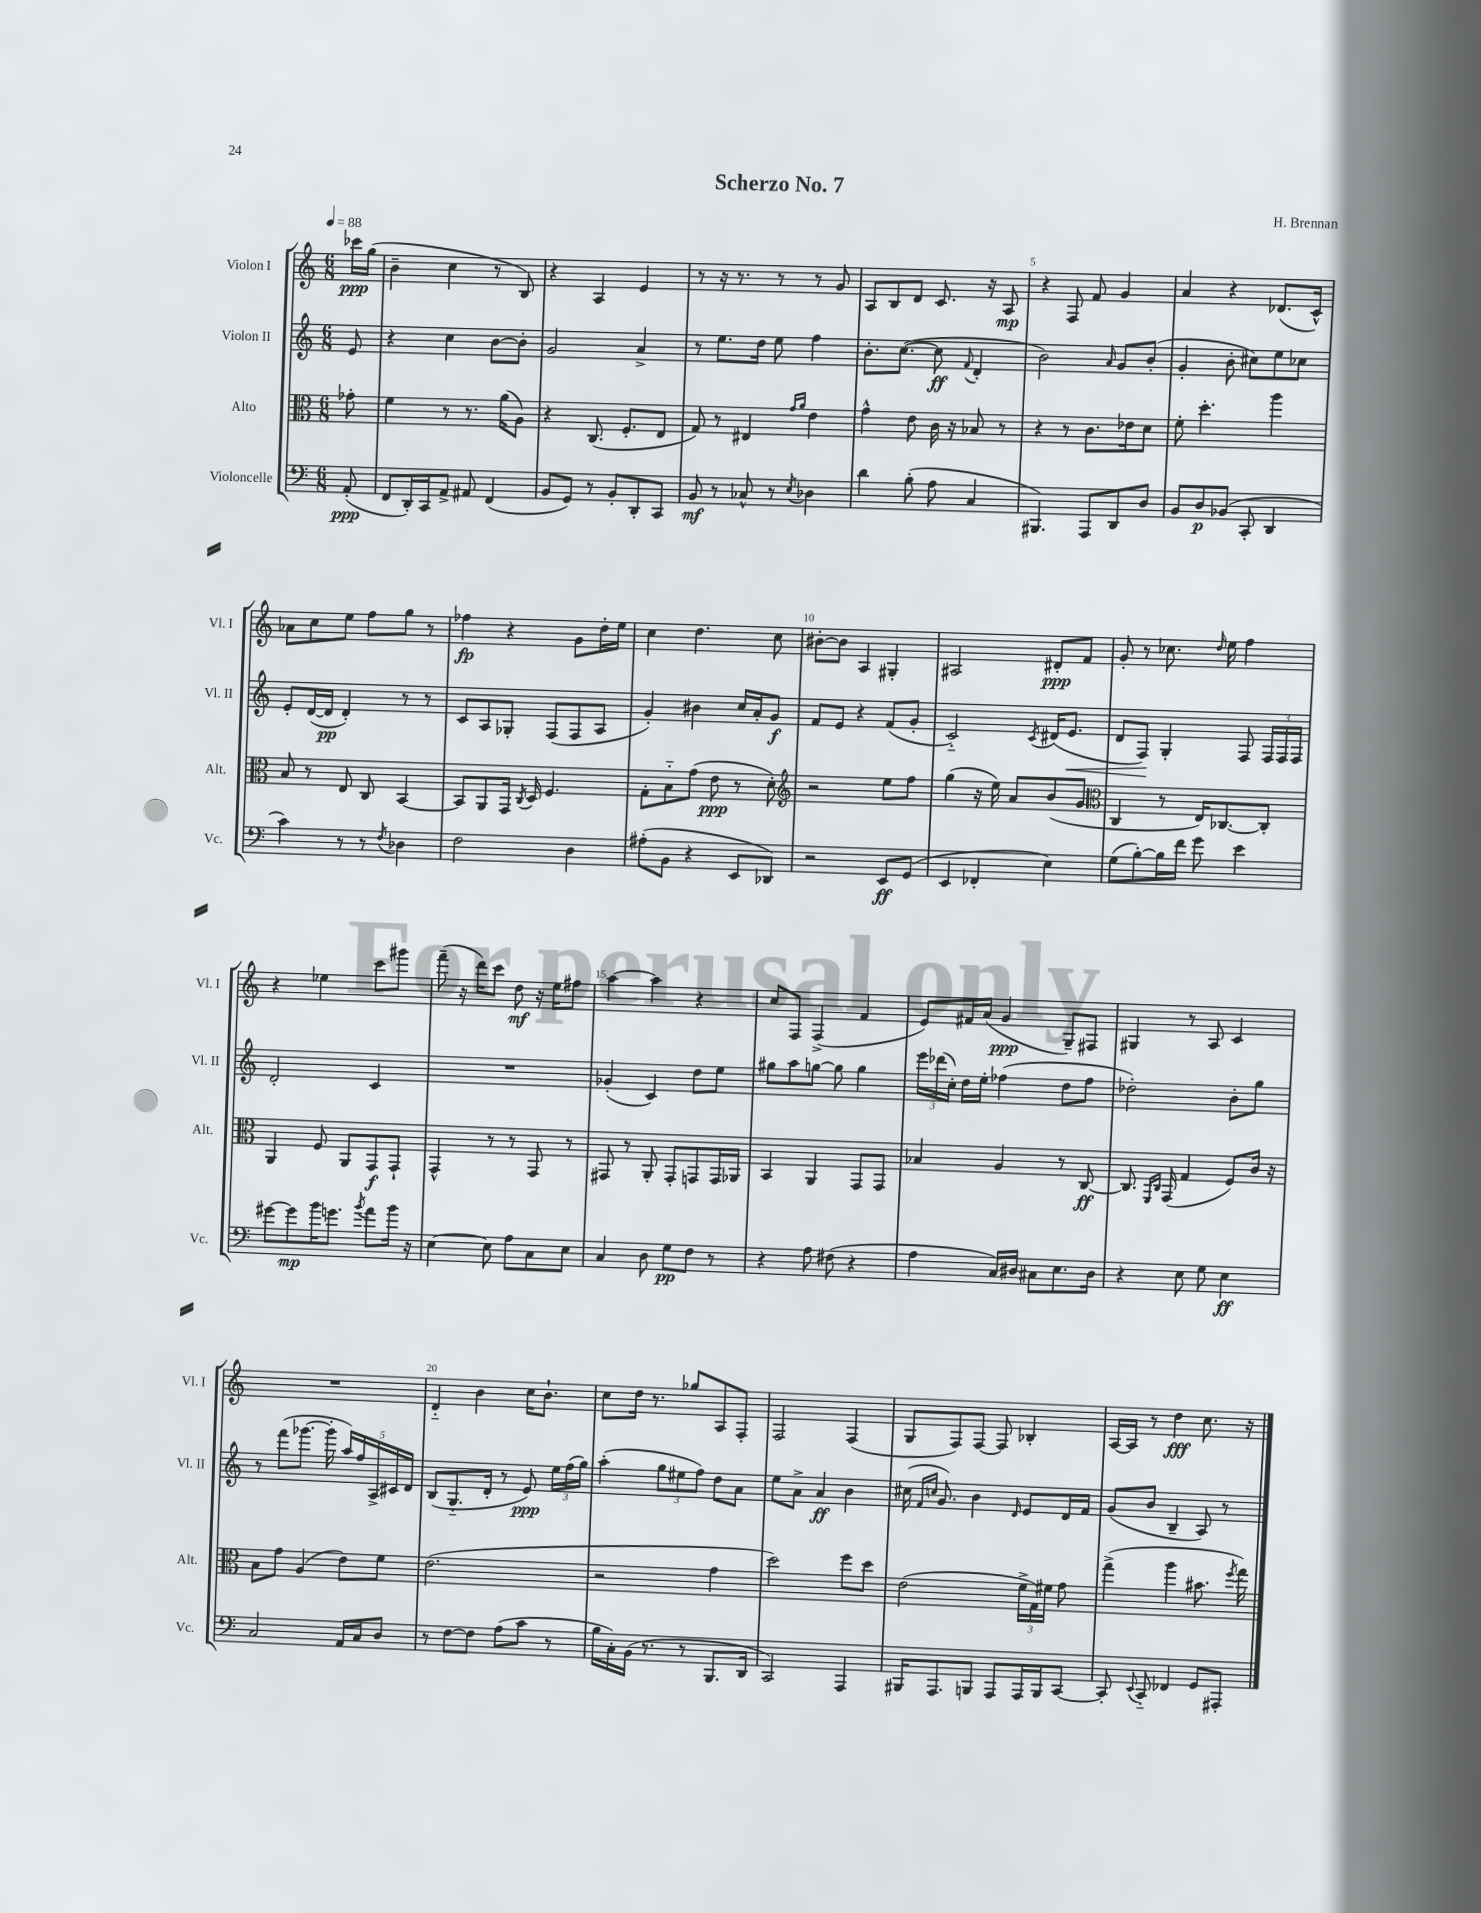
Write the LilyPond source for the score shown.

\header { title = "Scherzo No. 7" composer = "H. Brennan" }
<<
\new StaffGroup <<
\new Staff = "s0" \with { instrumentName = "Violon I" shortInstrumentName = "Vl. I" } {
    \clef treble \key c \major \numericTimeSignature \time 6/8 \partial 8 \tempo 4 = 88
    \autoBeamOff ces'''16[\ppp g''16]( |
    b'4-- c''4 r8 b8) |
    r4 a4 e'4 |
    r8 r16 r8. r8 r8 g'8 |
    a8[ b8 d'8] c'8. r16 a8\mp |
    r4 f8 f'8 g'4 |
    a'4 r4 des'8.[( c'16]-^) |
    aes'8[ c''8 e''8] f''8[ g''8] r8 |
    fes''4\fp r4 g'8[ d''16-. e''16] |
    c''4 d''4. c''8 |
    bis'8[~-. bis'8] a4 gis4-. |
    ais2 dis'8[-.\ppp f'8] |
    g'8-. r8 ces''8. \grace { d''16 } e''16 f''4 |
    r4 ees''4 c'''8[ gis'''8] |
    f'''8--( r16 d'''16[) c'''8] d''8\mf r16 e''16[ fis''8] |
    a''4~ a''4 r4 |
    c''8[ f8] f4->( f'4 |
    e'8[) fis'16 a'16]( g'4\ppp g8[--) fis8] |
    gis4 r8 a8 c'4 |
    R2. |
    d'4-_ b'4 c''16[ b'8.]-! |
    c''8[ d''16] r8. ges''8[ a8 f8]-. |
    f2 f4( |
    g8[ f8) f8]~ f8 bes4-. |
    a16[~ a16] r8 d''4\fff c''8. r16 \bar "|." |
}
\new Staff = "s1" \with { instrumentName = "Violon II" shortInstrumentName = "Vl. II" } {
    \clef treble \key c \major \numericTimeSignature \time 6/8 \partial 8
    \autoBeamOff e'8 |
    r4 c''4 b'8[~ b'8]-. |
    g'2 a'4-> |
    r8 e''8.[ d''16] e''8 f''4 |
    b'8.[-. c''8.]~( c''8\ff \appoggiatura { f'8 } d'4-. |
    b'2) \grace { a'16 } g'8[ b'8]-.( |
    g'4-. b'8-. cis''8[) e''8 ces''8] |
    e'8[-. d'16~( d'16]\pp d'4-.) r8 r8 |
    c'8[ a8 ges8]-. f8[( f8 a8] |
    g'4-.) bis'4 c''16[ a'16-. g'8]\f |
    f'8[ e'8] r4 f'8[( g'8]-. |
    c'2-_) \acciaccatura { c'8 } dis'16[( e'8.]\< |
    d'8[ f8]\!) g4-. f8 \tuplet 3/2 { f16[ f16 f16] } |
    d'2-. c'4 |
    R2. |
    ges'4-.( c'4) d''8[ e''8] |
    gis''8[ a''8 g''8]~ g''8 g''4 |
    \tuplet 3/2 { e'''16[ des'''16( c''16]-.) } d''16[ e''16]-. fes''4( d''8[ fes''8] |
    des''2-.) b'8[-. g''8] |
    r8 f'''8[( ges'''8.]~ ges'''16-. \tuplet 5/4 { a''16[) f''16 a16-> cis'16 d'16] } |
    b8[( g8.-_ d'16]-. r8 e'8\ppp) \tuplet 3/2 { e''16[ f''16( g''16]) } |
    a''4-.( \tuplet 3/2 { g''8[ eis''8 f''8]) } d''8[ a'8] |
    e''8[ a'8]-> a'4\ff b'4 |
    cis''16( \grace { f'16[ c''16] } g'8.) b'4 \grace { d'16 } e'8[ d'16 f'16] |
    g'8[( b'8] b4-- a8) r8 \bar "|." |
}
\new Staff = "s2" \with { instrumentName = "Alto" shortInstrumentName = "Alt." } {
    \clef alto \key c \major \numericTimeSignature \time 6/8 \partial 8
    \autoBeamOff ges'8-. |
    f'4 r8 r8. a'16[( a8]) |
    r4 c8.( f8.[-. e8] |
    g8) r8 eis4 \grace { g'16[ a'16] } e'4 |
    g'4-^ e'8 c'16 r16 bes8 r8 |
    r4 r8 c'8.[ ees'16 d'8] |
    f'8-. d''4.-. a''4 |
    b8 r8 e8 c8 b,4~ |
    b,8[ a,8 g,16] \acciaccatura { c8 } d16 f4. |
    g8[-. b8-_ g'8]( e'8\ppp r8 d'8-.) |
    \clef treble r2 e''8[ f''8] |
    g''4( r16 e''16) a'8[ b'8( g'8] |
    \clef alto c4 r8 e16[) ces8.~ ces8]-. |
    a,4 f8 a,8[ g,8\f g,8]-! |
    g,4-^ r8 r8 g,8 r8 |
    gis,8 r8 a,8-. gis,8[-. g,8 g,16 aes,16] |
    b,4 a,4 g,8[ g,8] |
    bes4 a4 r8 c8~\ff |
    c8. \grace { f,16[ c16] } g,16( g4 f8[) c'16] r16 |
    b8[ g'8] a4( e'8[) f'8] |
    e'2.( |
    r2 g'4 |
    d''2) f''8[ d''8] |
    e'2( \tuplet 3/2 { f'16[-> g16) fis'16] } g'8 |
    g''4->( a''4 bis'8. \acciaccatura { f''8 } g''16) \bar "|." |
}
\new Staff = "s3" \with { instrumentName = "Violoncelle" shortInstrumentName = "Vc." } {
    \clef bass \key c \major \numericTimeSignature \time 6/8 \partial 8
    \autoBeamOff a,8-.\ppp( |
    f,8[ d,16-.) c,16 a,8]-> ais,8 f,4( |
    b,8[ g,8]) r8 b,8[-. d,8-. c,8] |
    b,8\mf r8 ces8-^ r8 \acciaccatura { e8 } des4 |
    d'4 b8-.( a8 c4 |
    bis,,4.) a,,8[ d,8 d8] |
    b,8[ d8\p bes,8]( c,8-. d,4 |
    c'4) r8 r8 \acciaccatura { f8 } des4 |
    f2 d4 |
    ais8[-.( b,8] r4 e,8[ des,8]) |
    r2 e,8[\ff g,8]( |
    e,4 fes,4-. e4) |
    g8[( b8~-.) b16 f'16] g'8 e'4 |
    gis'8[~ gis'8\mp b'16 g'8.] \acciaccatura { b'8 } a'8[ b'16] r16 |
    e4~ e8 a8[ c8 e8] |
    c4 d8 g8[\pp f8] r8 |
    r4 a8 fis8( r4 |
    a4 c16[) dis16] cis8[ e8. dis16] |
    r4 e8 g8 e4\ff |
    c2 a,16[ c16 d8] |
    r8 f8[~ f8] a8[( c'8] r8 |
    b16[ c16-.) b,16]( r8. r8 b,,8.[ d,16] |
    c,2) a,,4 |
    bis,,16[ a,,8. b,,8] a,,8[ a,,16 b,,16 c,8]~ |
    c,8-. \appoggiatura { e,8 } c,8-_ fes,4 g,8[ ais,,8]-. \bar "|." |
}
>>
>>
\layout { \context { \Score \override BarNumber.break-visibility = ##(#f #t #t) barNumberVisibility = #(every-nth-bar-number-visible 5) } }
